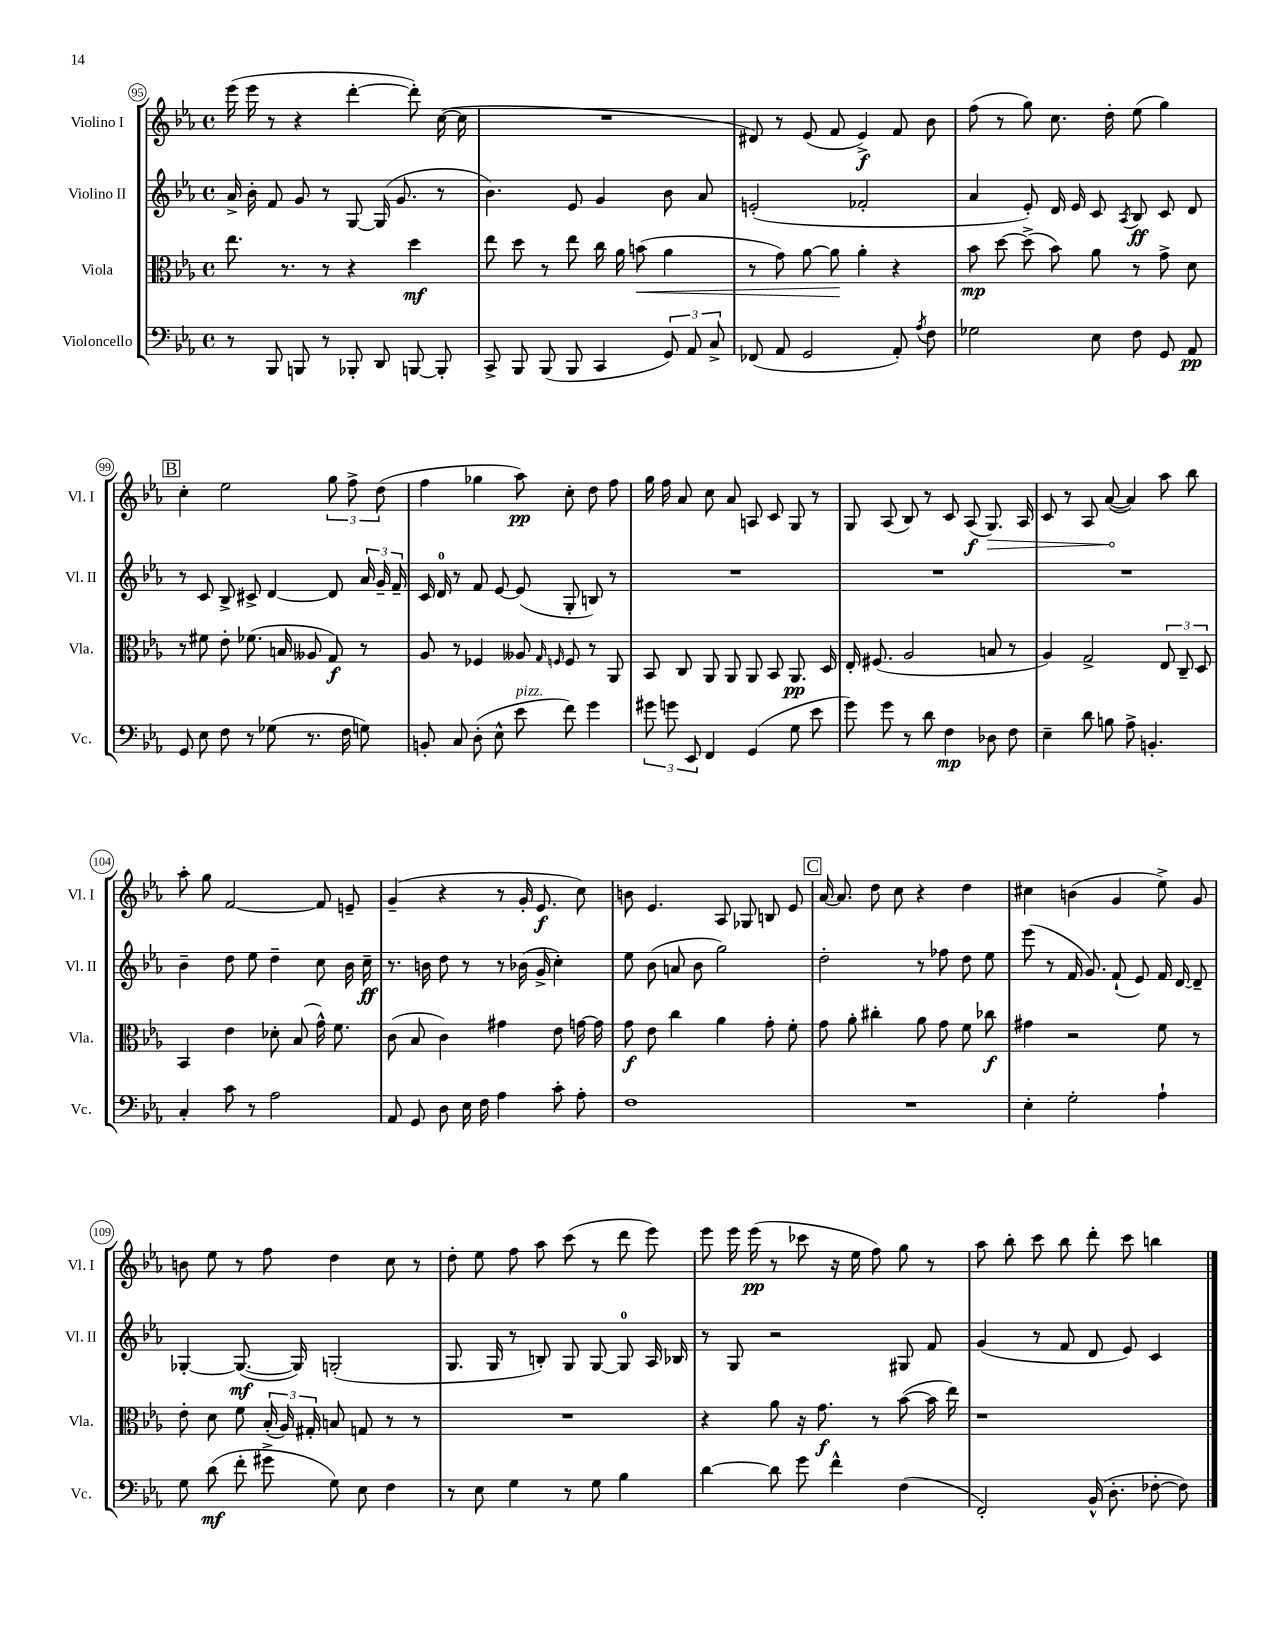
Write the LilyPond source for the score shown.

<<
\new StaffGroup <<
\new Staff = "s0" \with { instrumentName = "Violino I" shortInstrumentName = "Vl. I" } {
    \clef treble \key ees \major \defaultTimeSignature \time 4/4
    \autoBeamOff ees'''16( ees'''16 r8 r4 d'''4~-. d'''8-.) c''16~( c''16 |
    R1 |
    dis'8) r8 ees'8( f'8 ees'4->\f) f'8 bes'8 |
    f''8( r8 g''8) c''8. d''16-. ees''8( g''4) |
    \mark \markup { \box "B" } c''4-. ees''2 \tuplet 3/2 { g''8 f''8-> d''8( } |
    f''4 ges''4 aes''8\pp) c''8-. d''8 f''8 |
    g''16 f''16 aes'8 c''8 aes'8 a8 c'8 g8 r8 |
    g8 aes8( bes8) r8 c'8 aes8\f( \once \override Hairpin.circled-tip = ##t g8.\>) aes16 |
    c'8 r8 aes8 aes'8~\!( aes'4) aes''8 bes''8 |
    aes''8-. g''8 f'2~ f'8 e'8-- |
    g'4--( r4 r8 g'16-. ees'8.\f c''8) |
    b'8 ees'4. aes8 ges8 b8 ees'8 |
    \mark \markup { \box "C" } aes'16~ aes'8. d''8 c''8 r4 d''4 |
    cis''4 b'4( g'4 ees''8->) g'8 |
    b'8 ees''8 r8 f''8 d''4 c''8 r8 |
    d''8-. ees''8 f''8 aes''8 c'''8( r8 d'''8 ees'''8) |
    ees'''8 ees'''16 ees'''16\pp( r8 ces'''8 r16 ees''16 f''8) g''8 r8 |
    aes''8 bes''8-. c'''8 bes''8 d'''8-. c'''8 b''4 \bar "|." |
}
\new Staff = "s1" \with { instrumentName = "Violino II" shortInstrumentName = "Vl. II" } {
    \clef treble \key ees \major \defaultTimeSignature \time 4/4
    \autoBeamOff aes'16-> bes'16-. f'8 g'8 r8 g8~ g16( g'8. r8 |
    bes'4.) ees'8 g'4 bes'8 aes'8 |
    e'2-.( fes'2-. |
    aes'4 ees'8-.) d'16 ees'16 c'8 \acciaccatura { aes8 } bes8\ff c'8 d'8 |
    \mark \markup { \box "B" } r8 c'8 bes8-> cis'8-> d'4~ d'8 \tuplet 3/2 { aes'16 g'16-- f'16-- } |
    c'16 d'16-0 r8 f'8 ees'8~ ees'8( g8-. b8) r8 |
    R1 |
    R1 |
    R1 |
    bes'4-- d''8 ees''8 d''4-- c''8 bes'16 c''16--\ff |
    r8. b'16 d''8 r8 r8 bes'16( g'16-> c''4-.) |
    ees''8 bes'8( a'8 bes'8 g''2) |
    \mark \markup { \box "C" } d''2-. r8 fes''8 d''8 ees''8 |
    ees'''8( r8 f'16 g'8.) f'8-!( ees'8) f'16 d'16~ d'8-- |
    ges4~-. ges8.~\mf( ges16) g2-.( |
    g8. g16 r8 b8-.) g8 g8~ g8-0 aes16 bes16 |
    r8 g8 r2 gis8 f'8 |
    g'4( r8 f'8 d'8 ees'8) c'4 \bar "|." |
}
\new Staff = "s2" \with { instrumentName = "Viola" shortInstrumentName = "Vla." } {
    \clef alto \key ees \major \defaultTimeSignature \time 4/4
    \autoBeamOff ees''8. r8. r8 r4 d''4\mf |
    ees''8 d''8 r8 ees''8 c''16 aes'16 b'8\<( aes'4 |
    r8 g'8) aes'8~ aes'8\! aes'4-. r4 |
    bes'8\mp d''8~ d''8->( bes'8) aes'8 r8 g'8-> d'8 |
    \mark \markup { \box "B" } r8 fis'8 ees'8-. fes'8.( b16 aeses8 g8\f) r8 |
    aes8 r8 fes4 aeses8 \grace { g16 f16 } f8 r8 aes,8 |
    bes,8 c8 aes,8 aes,8 aes,8 bes,8 aes,8.\pp d16 |
    ees16-. fis8.( aes2 b8 r8 |
    aes4) g2-> \tuplet 3/2 { ees8 c8-- d8 } |
    bes,4 ees'4 des'8-. bes8( g'16-^) f'8. |
    c'8( bes8 c'4) gis'4 ees'8 g'16~ g'16 |
    g'8\f ees'8 c''4 aes'4 g'8-. f'8-. |
    \mark \markup { \box "C" } g'8 aes'8-. cis''4-. aes'8 g'8 f'8 ces''8\f |
    gis'4 r2 f'8 r8 |
    ees'8-. d'8 f'8 \tuplet 3/2 { bes16-.( aes16) gis16-. } b8 g8 r8 r8 |
    R1 |
    r4 aes'8 r16 g'8.\f r8 bes'8~( bes'16 ees''16) |
    r1 \bar "|." |
}
\new Staff = "s3" \with { instrumentName = "Violoncello" shortInstrumentName = "Vc." } {
    \clef bass \key ees \major \defaultTimeSignature \time 4/4
    \autoBeamOff r8 bes,,8 b,,8 r8 bes,,8-. d,8 b,,8~ b,,8-. |
    c,8-> bes,,8 bes,,8( bes,,8 c,4 \tuplet 3/2 { g,8) aes,8 c8-> } |
    fes,8( aes,8 g,2 aes,8-.) \acciaccatura { aes8 } f8 |
    ges2 ees8 f8 g,8 aes,8\pp |
    \mark \markup { \box "B" } g,8 ees8 f8 r8 ges8( r8. f16 g8) |
    b,8-. c8 d8-.( ees8-^ ees'8^\markup { \italic "pizz." } f'8) g'4 |
    \tuplet 3/2 { gis'8 g'8 ees,8 } f,4 g,4( g8 ees'8 |
    g'8) g'8 r8 d'8 f4\mp des8 f8 |
    ees4-- d'8 b8 aes8-> b,4.-. |
    c4-. c'8 r8 aes2 |
    aes,8 g,8 d8 ees16 f16 aes4 c'8-. aes8-. |
    f1 |
    \mark \markup { \box "C" } R1 |
    ees4-. g2-. aes4-! |
    g8 d'8\mf( f'8-. gis'8-> g8) ees8 f4 |
    r8 ees8 g4 r8 g8 bes4 |
    d'4~ d'8 g'8 f'4-^ f4( |
    f,2-.) bes,16-^( d8.-. fes8~-. fes8) \bar "|." |
}
>>
>>
\layout { \context { \Score currentBarNumber = #95 \override BarNumber.stencil = #(make-stencil-circler 0.1 0.3 ly:text-interface::print) } }
